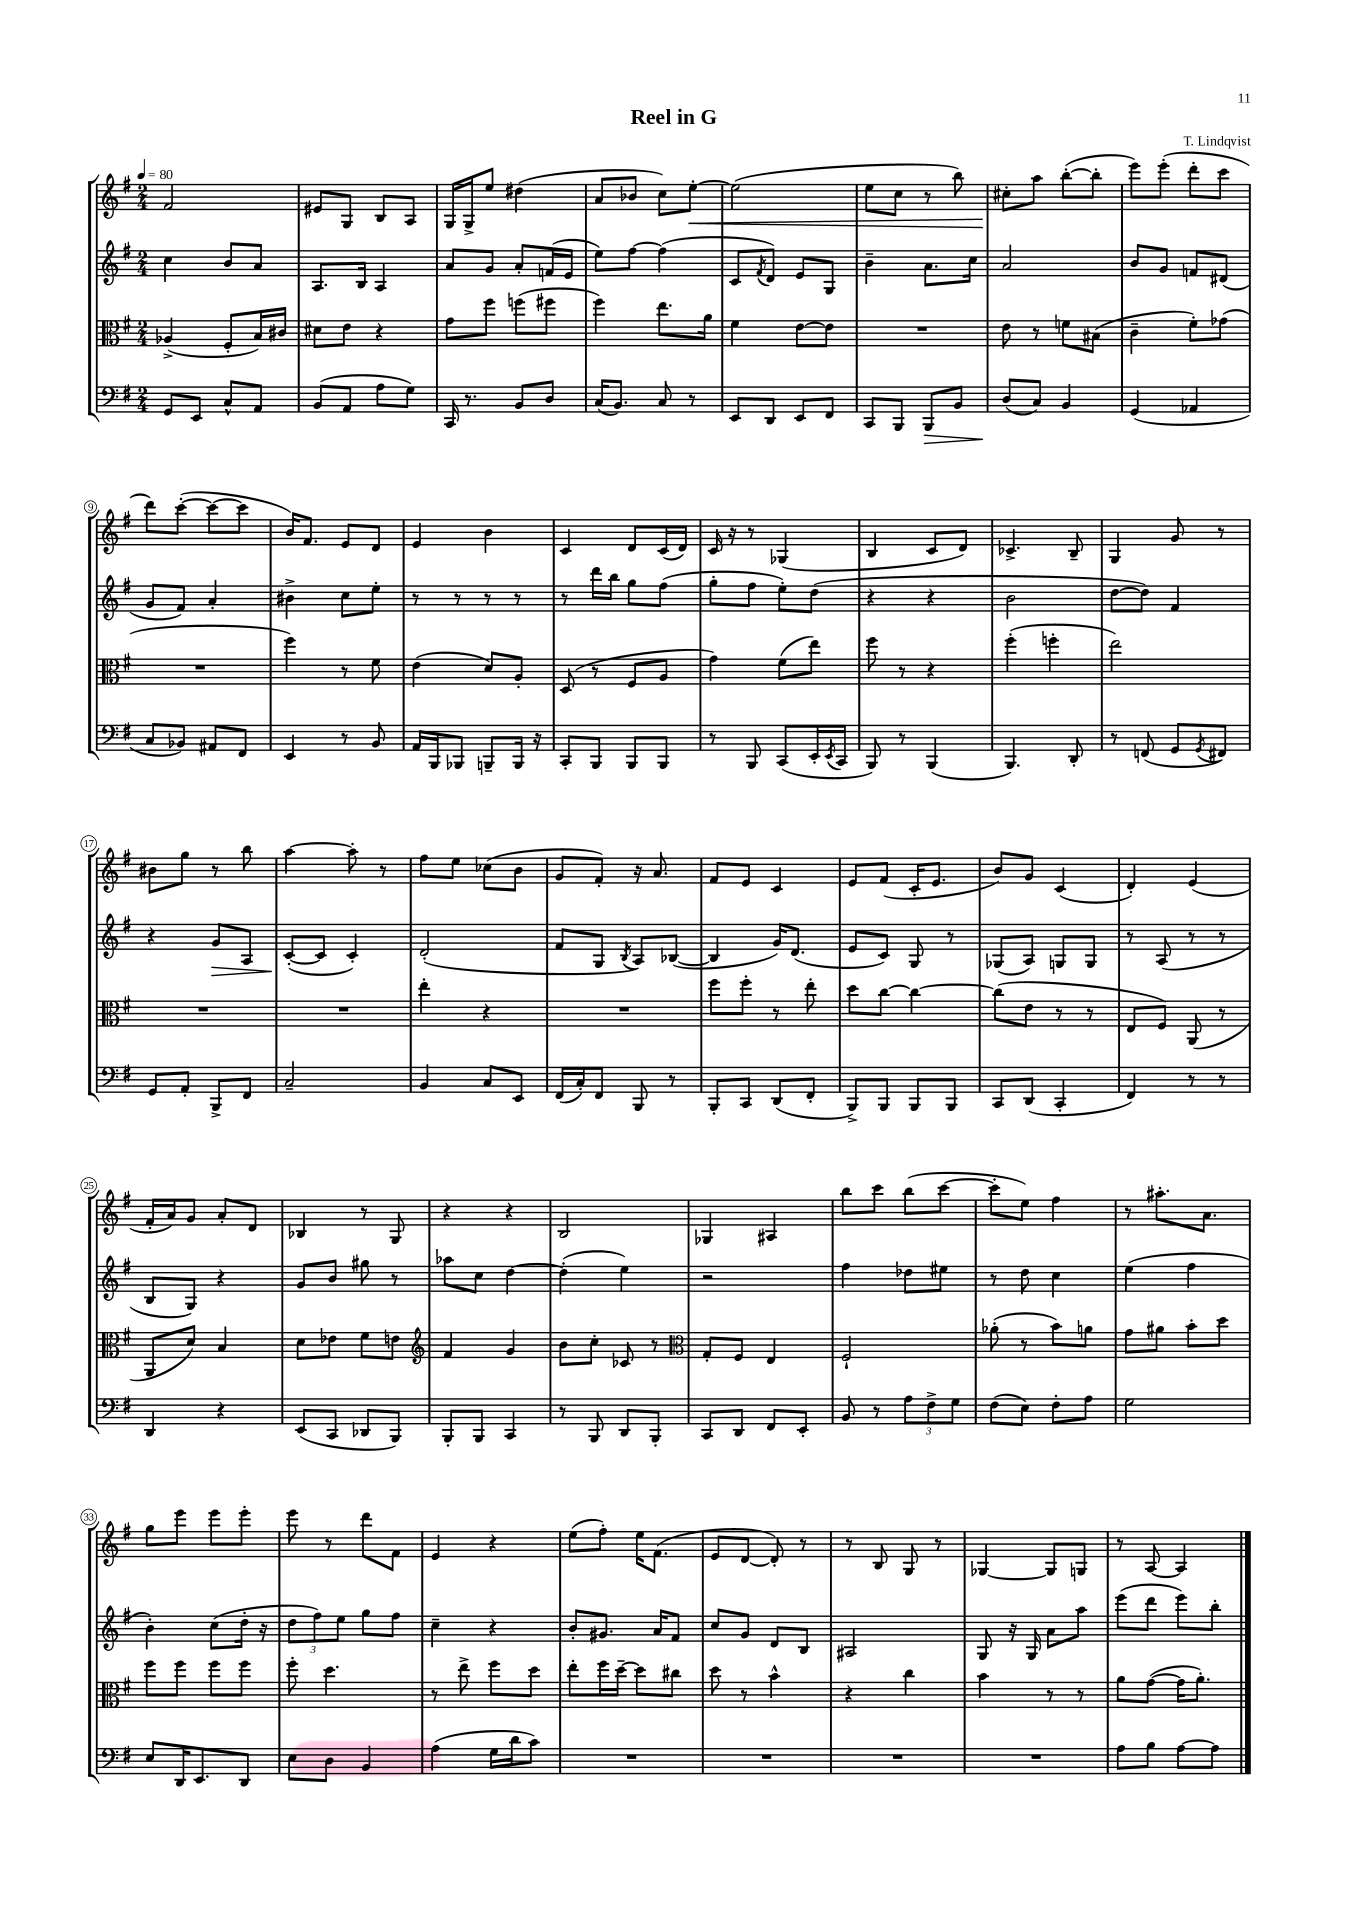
\header { title = "Reel in G" composer = "T. Lindqvist" }
<<
\new StaffGroup <<
\new Staff = "s0" {
    \clef treble \key g \major \numericTimeSignature \time 2/4 \tempo 4 = 80
    fis'2 |
    eis'8 g8 b8 a8 |
    g16 g16-> e''8 dis''4( |
    a'8 bes'8 c''8) e''8~-.\< |
    e''2( |
    e''8 c''8 r8 b''8) |
    cis''8-.\! a''8 b''8~-.( b''8-. |
    e'''8) e'''8-.( d'''8-. c'''8 |
    d'''8) c'''8~-.( c'''8~ c'''8 |
    b'16) fis'8. e'8 d'8 |
    e'4 b'4 |
    c'4 d'8 c'16( d'16) |
    c'16 r16 r8 ges4( |
    b4 c'8 d'8) |
    ces'4.-> b8-- |
    g4 g'8 r8 |
    bis'8 g''8 r8 b''8 |
    a''4~ a''8-. r8 |
    fis''8 e''8 ces''8( b'8 |
    g'8 fis'8-.) r16 a'8. |
    fis'8 e'8 c'4 |
    e'8 fis'8( c'16-. e'8. |
    b'8) g'8 c'4( |
    d'4-.) e'4( |
    fis'16-. a'16) g'8 a'8-. d'8 |
    bes4 r8 g8 |
    r4 r4 |
    b2 |
    ges4 ais4 |
    b''8 c'''8 b''8( c'''8~ |
    c'''8-. e''8) fis''4 |
    r8 ais''8.-. a'8. |
    g''8 e'''8 e'''8 e'''8-. |
    e'''8 r8 d'''8 fis'8 |
    e'4 r4 |
    e''8( fis''8-.) e''16 fis'8.( |
    e'8 d'8~ d'8-.) r8 |
    r8 b8 g8 r8 |
    ges4~ ges8 g8 |
    r8 a8~ a4 \bar "|." |
}
\new Staff = "s1" {
    \clef treble \key g \major \numericTimeSignature \time 2/4
    c''4 b'8 a'8 |
    a8. b16 a4 |
    a'8 g'8 a'8-. f'16( e'16 |
    e''8) fis''8~ fis''4( |
    c'8 \acciaccatura { fis'8 } d'8) e'8 g8 |
    b'4-- a'8. c''16 |
    a'2 |
    b'8 g'8 f'8 dis'8( |
    g'8 fis'8) a'4-. |
    bis'4-> c''8 e''8-. |
    r8 r8 r8 r8 |
    r8 d'''16 b''16 g''8 fis''8( |
    g''8-. fis''8 e''8-.) d''8( |
    r4 r4 |
    b'2 |
    d''8~ d''8) fis'4 |
    r4 g'8\> a8 |
    c'8~-.\!( c'8 c'4-.) |
    d'2-.( |
    fis'8 g8 \acciaccatura { b8 } a8) bes8~( |
    bes4 g'16) d'8.( |
    e'8 c'8) g8 r8 |
    ges8( a8) g8 g8 |
    r8 a8( r8 r8 |
    b8 g8) r4 |
    g'8 b'8 gis''8 r8 |
    aes''8 c''8 d''4~ |
    d''4-.( e''4) |
    r2 |
    fis''4 des''8 eis''8 |
    r8 d''8 c''4 |
    e''4( fis''4 |
    b'4-.) c''8( d''16-. r16 |
    \tuplet 3/2 { d''8 fis''8) e''8 } g''8 fis''8 |
    c''4-- r4 |
    b'8-. gis'8. a'16 fis'8 |
    c''8 g'8 d'8 b8 |
    ais2 |
    g8 r16 g16 a'8 a''8 |
    e'''8( d'''8 e'''8) b''8-. \bar "|." |
}
\new Staff = "s2" {
    \clef alto \key g \major \numericTimeSignature \time 2/4
    aes4->( fis8-. b16) cis'16 |
    dis'8 e'8 r4 |
    g'8 fis''8 f''8( fis''8 |
    fis''4) e''8. a'16 |
    fis'4 e'8~ e'8 |
    R2 |
    e'8 r8 f'8 bis8( |
    c'4-- fis'8-.) ges'8( |
    R2 |
    fis''4) r8 fis'8 |
    e'4( d'8) a8-. |
    d8( r8 fis8 a8 |
    g'4) fis'8( e''8) |
    fis''8 r8 r4 |
    fis''4-.( f''4-. |
    e''2) |
    R2 |
    R2 |
    e''4-. r4 |
    R2 |
    fis''8 fis''8-. r8 e''8-. |
    d''8 c''8~ c''4~ |
    c''8( e'8 r8 r8 |
    e8 fis8) a,8( r8 |
    a,8 d'8) b4 |
    d'8 ees'8 fis'8 e'8 |
    \clef treble fis'4 g'4 |
    b'8 c''8-. ces'8 r8 |
    \clef alto g8-. fis8 e4 |
    fis2-! |
    aes'8-.( r8 b'8) a'8 |
    g'8 ais'8 b'8-. d''8 |
    fis''8 fis''8 fis''8 fis''8 |
    fis''8-. d''4. |
    r8 e''8-> fis''8 d''8 |
    e''8-. fis''16 d''16~-- d''8 cis''8 |
    d''8 r8 b'4-^ |
    r4 c''4 |
    b'4 r8 r8 |
    a'8 g'8~( g'16 a'8.-.) \bar "|." |
}
\new Staff = "s3" {
    \clef bass \key g \major \numericTimeSignature \time 2/4
    g,8 e,8 c8-^ a,8 |
    b,8( a,8 a8 g8) |
    c,16 r8. b,8 d8 |
    c16( b,8.) c8 r8 |
    e,8 d,8 e,8 fis,8 |
    c,8 b,,8 b,,8\> b,8 |
    d8\!( c8) b,4 |
    g,4( aes,4 |
    c8 bes,8) ais,8 fis,8 |
    e,4 r8 b,8 |
    a,16 b,,16 bes,,8 b,,8-- b,,16 r16 |
    c,8-. b,,8 b,,8 b,,8 |
    r8 b,,8 c,8( e,16-. \acciaccatura { e,8 } c,16 |
    b,,8) r8 b,,4( |
    b,,4.) d,8-. |
    r8 f,8( g,8 \acciaccatura { g,8 } fis,8) |
    g,8 a,8-. b,,8-> fis,8 |
    c2-- |
    b,4 c8 e,8 |
    fis,16( c16-.) fis,8 b,,8 r8 |
    b,,8-. c,8 d,8( fis,8-. |
    b,,8->) b,,8 b,,8 b,,8 |
    c,8 d,8( c,4-. |
    fis,4) r8 r8 |
    d,4 r4 |
    e,8( c,8 des,8 b,,8) |
    b,,8-. b,,8 c,4 |
    r8 b,,8 d,8 b,,8-. |
    c,8 d,8 fis,8 e,8-. |
    b,8 r8 \tuplet 3/2 { a8 fis8-> g8 } |
    fis8( e8) fis8-. a8 |
    g2 |
    e8 d,16 e,8. d,8 |
    e8 d8 b,4 |
    a4( g16 d'16 c'8) |
    R2 |
    R2 |
    R2 |
    R2 |
    a8 b8 a8~ a8 \bar "|." |
}
>>
>>
\layout { \context { \Score \override BarNumber.stencil = #(make-stencil-circler 0.1 0.3 ly:text-interface::print) } }
